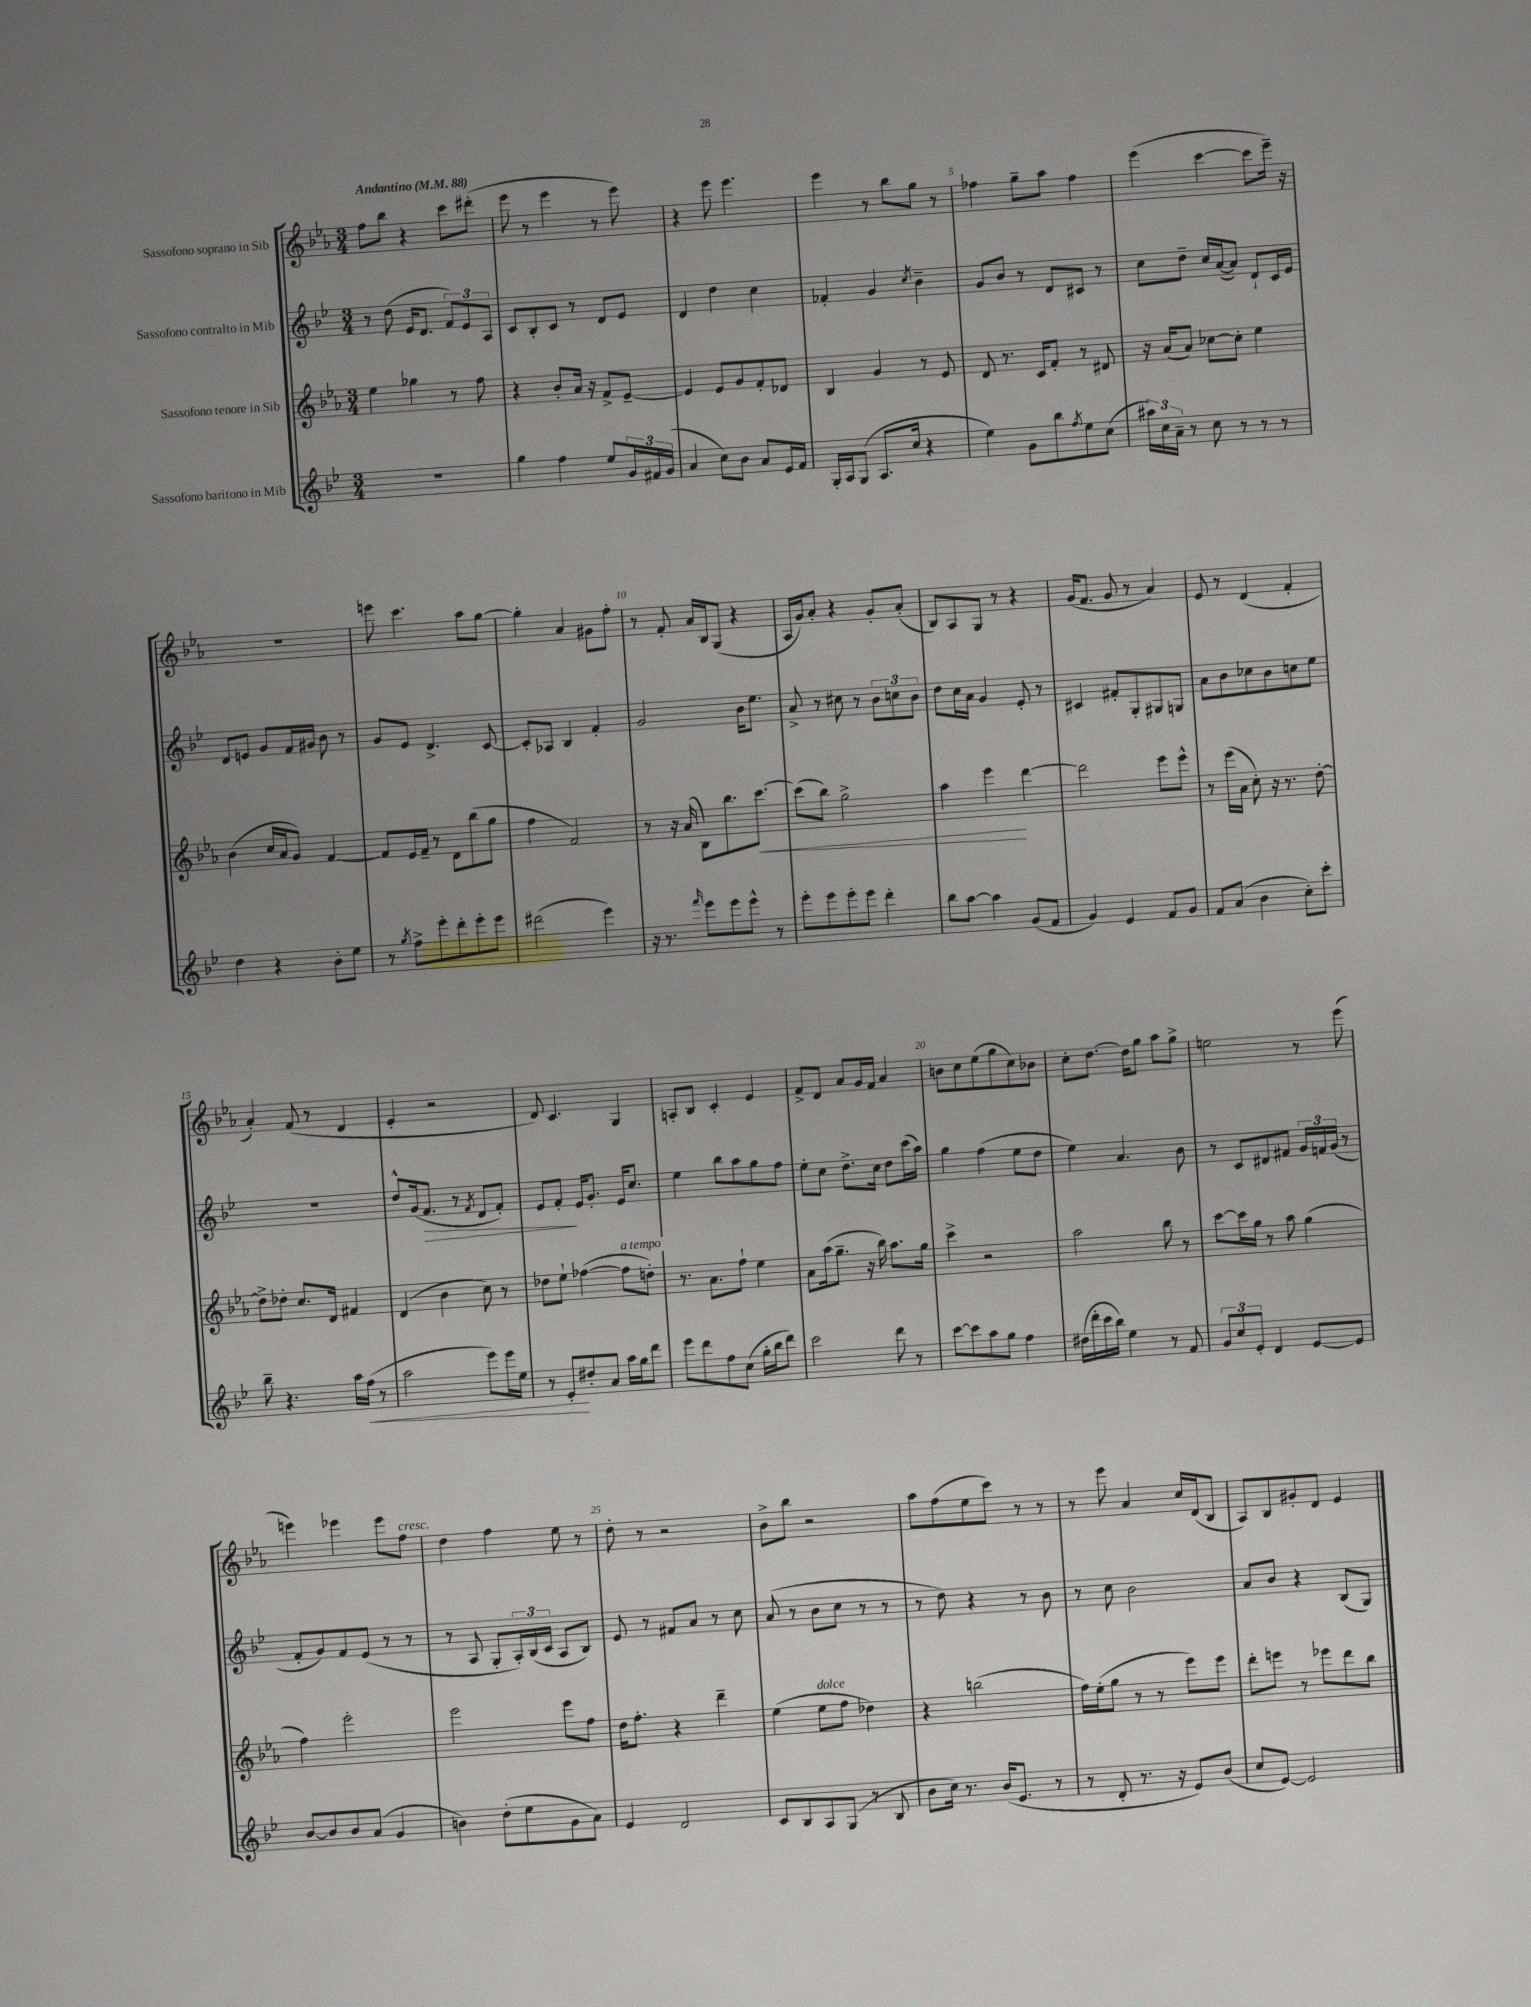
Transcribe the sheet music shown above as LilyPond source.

<<
\new StaffGroup <<
\new Staff = "s0" \with { instrumentName = "Sassofono soprano in Sib" } {
    \clef treble \key ees \major \numericTimeSignature \time 3/4 \tempo "Andantino" 4 = 88
    f''8 bes''8 r4 c'''8 dis'''8-.( |
    ees'''8 r8 ees'''4 r8 ees'''8) |
    r4 ees'''8 ees'''4. |
    ees'''4 r8 bes''8 g''8 r8 |
    fes''4 g''8-- aes''8 fes''4 |
    ees'''4( c'''4~ c'''8 ees'''16--) r16 |
    R2. |
    e'''8 c'''4. aes''8 g''8~ |
    g''4-. aes'4 gis'8 f''8-. |
    r8 f'8-. aes'16 bes16 g8( r4 |
    aes16 g'16) aes'8-. r4 g'8-. aes'8-.( |
    bes8) aes8 g8 r8 r4 |
    g'16( f'8. g'8 r8 aes'4) |
    ees'8 r8 d'4( f'4-. |
    aes'4-.) f'8( r8 d'4 |
    ees'4-. r2 |
    d'8) c'4. g4 |
    a8-. bes8 c'4-. ees'4 |
    f'8-> d'8 aes'8 g'16 f'16 aes'4 |
    b'8 c''8 ees''8( g''8 c''8) bes'8 |
    c''8-. d''8.~ d''16 g''8 aes''8 g''8-> |
    e''2 r8 ees'''8( |
    e'''4) ees'''4 ees'''8 f''8^\markup { \italic "cresc." } |
    d''4 f''4 ees''8 r8 |
    d''8-. r8 r2 |
    bes'8-> bes''8 r2 |
    aes''8 f''8( ees''8 c'''8) r8 r8 |
    r8 ees'''8 aes'4 c''16 d'16( bes8 |
    aes8) bes8 gis'8-. d'8 ees'4 \bar "|." |
}
\new Staff = "s1" \with { instrumentName = "Sassofono contralto in Mib" } {
    \clef treble \key bes \major \numericTimeSignature \time 3/4
    r8 d''8( ees'16 d'8. \tuplet 3/2 { f'8) ees'8 a8 } |
    c'8 bes8-. c'8 r8 d'8 ees'8 |
    d'4 d''4 c''4 |
    fes'4-. g'4 \acciaccatura { c''8 } bes'4-- |
    g'8 bes'8 r8 d'8 cis'8 r8 |
    c''8 d''8-- c''16 a'16~( a'8) d'8-! c'16 ees'16 |
    d'8 e'8 g'8 f'16 gis'16 bes'8 r8 |
    g'8 ees'8 d'4.-> c'8~ |
    c'8-. aes8 bes4 f'4-. |
    g'2 bes'16 ees''8. |
    a'8-> r8 cis''8 r8 \tuplet 3/2 { bes'8 c''8 bes'8 } |
    d''8 c''16 a'16 g'4 ees'8-. r8 |
    cis'4 fis'8-. g8-. gis8 g8 |
    a'8 bes'8 ces''8 bes'8 c''8 ees''8 |
    R2. |
    d''8-^ g'16( f'8.\> r8 \acciaccatura { f'8 } d'8 f'8-.) |
    ees'8 f'8-.\! ees'16 g'8.-. ees'16 c''8. |
    ees''4 bes''8 a''8 g''8 f''8 |
    ees''8-. c''8 d''8.-> c''16 d''8 c'''16( a''16) |
    g''4 f''4( ees''8 d''8 |
    ees''4) a'4. bes'8 |
    r8 c'8 dis'8 fis'8 \tuplet 3/2 { g'16 f'16 g'16( } r8 |
    f'8-. g'8) f'8 ees'8( r8 r8 |
    r8 a8 g8-. \tuplet 3/2 { a16-.) bes16( c'16 } a8 bes8) |
    ees'8 r8 fis'8 a'8 r8 c''8 |
    a'8( r8 bes'8 c''8 r8 r8 |
    r8 d''8) r4 r8 bes'8 |
    r8 c''8 bes'2 |
    a'8 bes'8 r4 bes8( g8) \bar "|." |
}
\new Staff = "s2" \with { instrumentName = "Sassofono tenore in Sib" } {
    \clef treble \key ees \major \numericTimeSignature \time 3/4
    ees''4 ges''4 r8 f''8 |
    r4 bes'8-. aes'16 r16 f'8-> ees'8~-- |
    ees'4 ees'8 g'8 f'8-. des'8 |
    bes4 g'4 r8 ees'8 |
    d'8 r8. c'16 f'8-. r8 dis'8 |
    r16 aes'16( aes'8) ces''8~ ces''8-. ees''4 |
    bes'4( c''16 aes'16 g'8) f'4~ |
    f'8 ees'16 f'16-- r8 d'8 bes''8( g''8 |
    f''4 f'2) |
    r8 r16 aes'16( bes8) bes''8. c'''8.~\< |
    c'''8( bes''8) g''2-> |
    aes''4 ees'''4\! d'''4~ |
    d'''2 ees'''8 ees'''8-^ |
    r8 ees'''16( aes'16 c''8-.) r16 r8. d''8~-. |
    d''8-> des''8-. c''8. d'16 fis'4 |
    d'4( bes'4 c''8) r8 |
    des''8 ees''8-! fes''4~( fes''8^\markup { \italic "a tempo" } d''8-.) |
    r8. aes'8. f''8-! ees''4 |
    aes'8 aes''16( g''8.-- r16 bes''16) aes''8. g''16 |
    c'''4-> r2 |
    aes''2 bes''8 r8 |
    c'''8~ c'''16 g''16 r8 aes''8 g''4( |
    f''4) ees'''2-. |
    ees'''2 ees'''8 f''8 |
    d''16 f''8.-. r4 d'''4-- |
    ees''4( ees''8^\markup { \italic "dolce" } f''8 des''4) |
    r4 b''2( |
    f''16) ees''16-.( g''8 r8 r8 ees'''8) ees'''8 |
    d'''8-. e'''8 r8 ees'''8 d'''8 bes''8 \bar "|." |
}
\new Staff = "s3" \with { instrumentName = "Sassofono baritono in Mib" } {
    \clef treble \key bes \major \numericTimeSignature \time 3/4
    R2. |
    g''4 f''4 ees''8 \tuplet 3/2 { g'16 fis'16 g'16( } |
    a'4 c''8) bes'8 a'8 ees'16 f'16 |
    g16-. a16 g8( a8. c''16 r4 |
    ees''4) g'8 bes''8 \acciaccatura { f''8 } ees''8 c''8( |
    \tuplet 3/2 { ais''16) c''16 a'16-- } r8 c''8 r8 r8 r8 |
    d''4 r4 bes'8-. ees''8 |
    r8 \acciaccatura { g''8 } f''8-> ees'''8-. d'''8-. ees'''8-. ees'''8 |
    dis'''2( ees'''4) |
    r16 r8. \grace { f'''16 } ees'''8 ees'''8 ees'''8-^ r8 |
    ees'''8-. ees'''8 ees'''8-. ees'''8 d'''4-. |
    bes''8 a''8~ a''4 g'8( f'8 |
    g'4) ees'4 f'8 g'8 |
    f'8 a'8( bes'4 c''8-.) c'''8-. |
    bes''8-- r4. a''16 f''16\<( r8 |
    a''2 ees'''8) ees'''16 ees''16 |
    r8 ees'8-.\! dis''8-. a'8 a''16 g''16 d'''8 |
    ees'''8 d'''8 f''8 c''8( g''16-. bes''16 d'''8) |
    c'''2 d'''8 r8 |
    c'''8~ c'''8 a''8 g''8 f''4 |
    dis''16( d'''16-. c'''16 bes''16) ees''4 r8 f'8 |
    \tuplet 3/2 { g'8 c''8 ees'8-. } d'4 ees'8~ ees'8 |
    bes'8~ bes'8 bes'8 a'8( g'4 |
    b'4) d''8-.( ees''8 g'8 a'8) |
    ees'4 d'2 |
    c'8 bes8 a8 g8( r8 bes8 |
    bes'8 c''16) r8. bes'16( ees'8. r8 |
    r8 d'8-. r8. r16 ees'8) bes'8( |
    c''8 ees'8~) ees'2 \bar "|." |
}
>>
>>
\layout { \context { \Score \override BarNumber.break-visibility = ##(#f #t #t) barNumberVisibility = #(every-nth-bar-number-visible 5) } }
